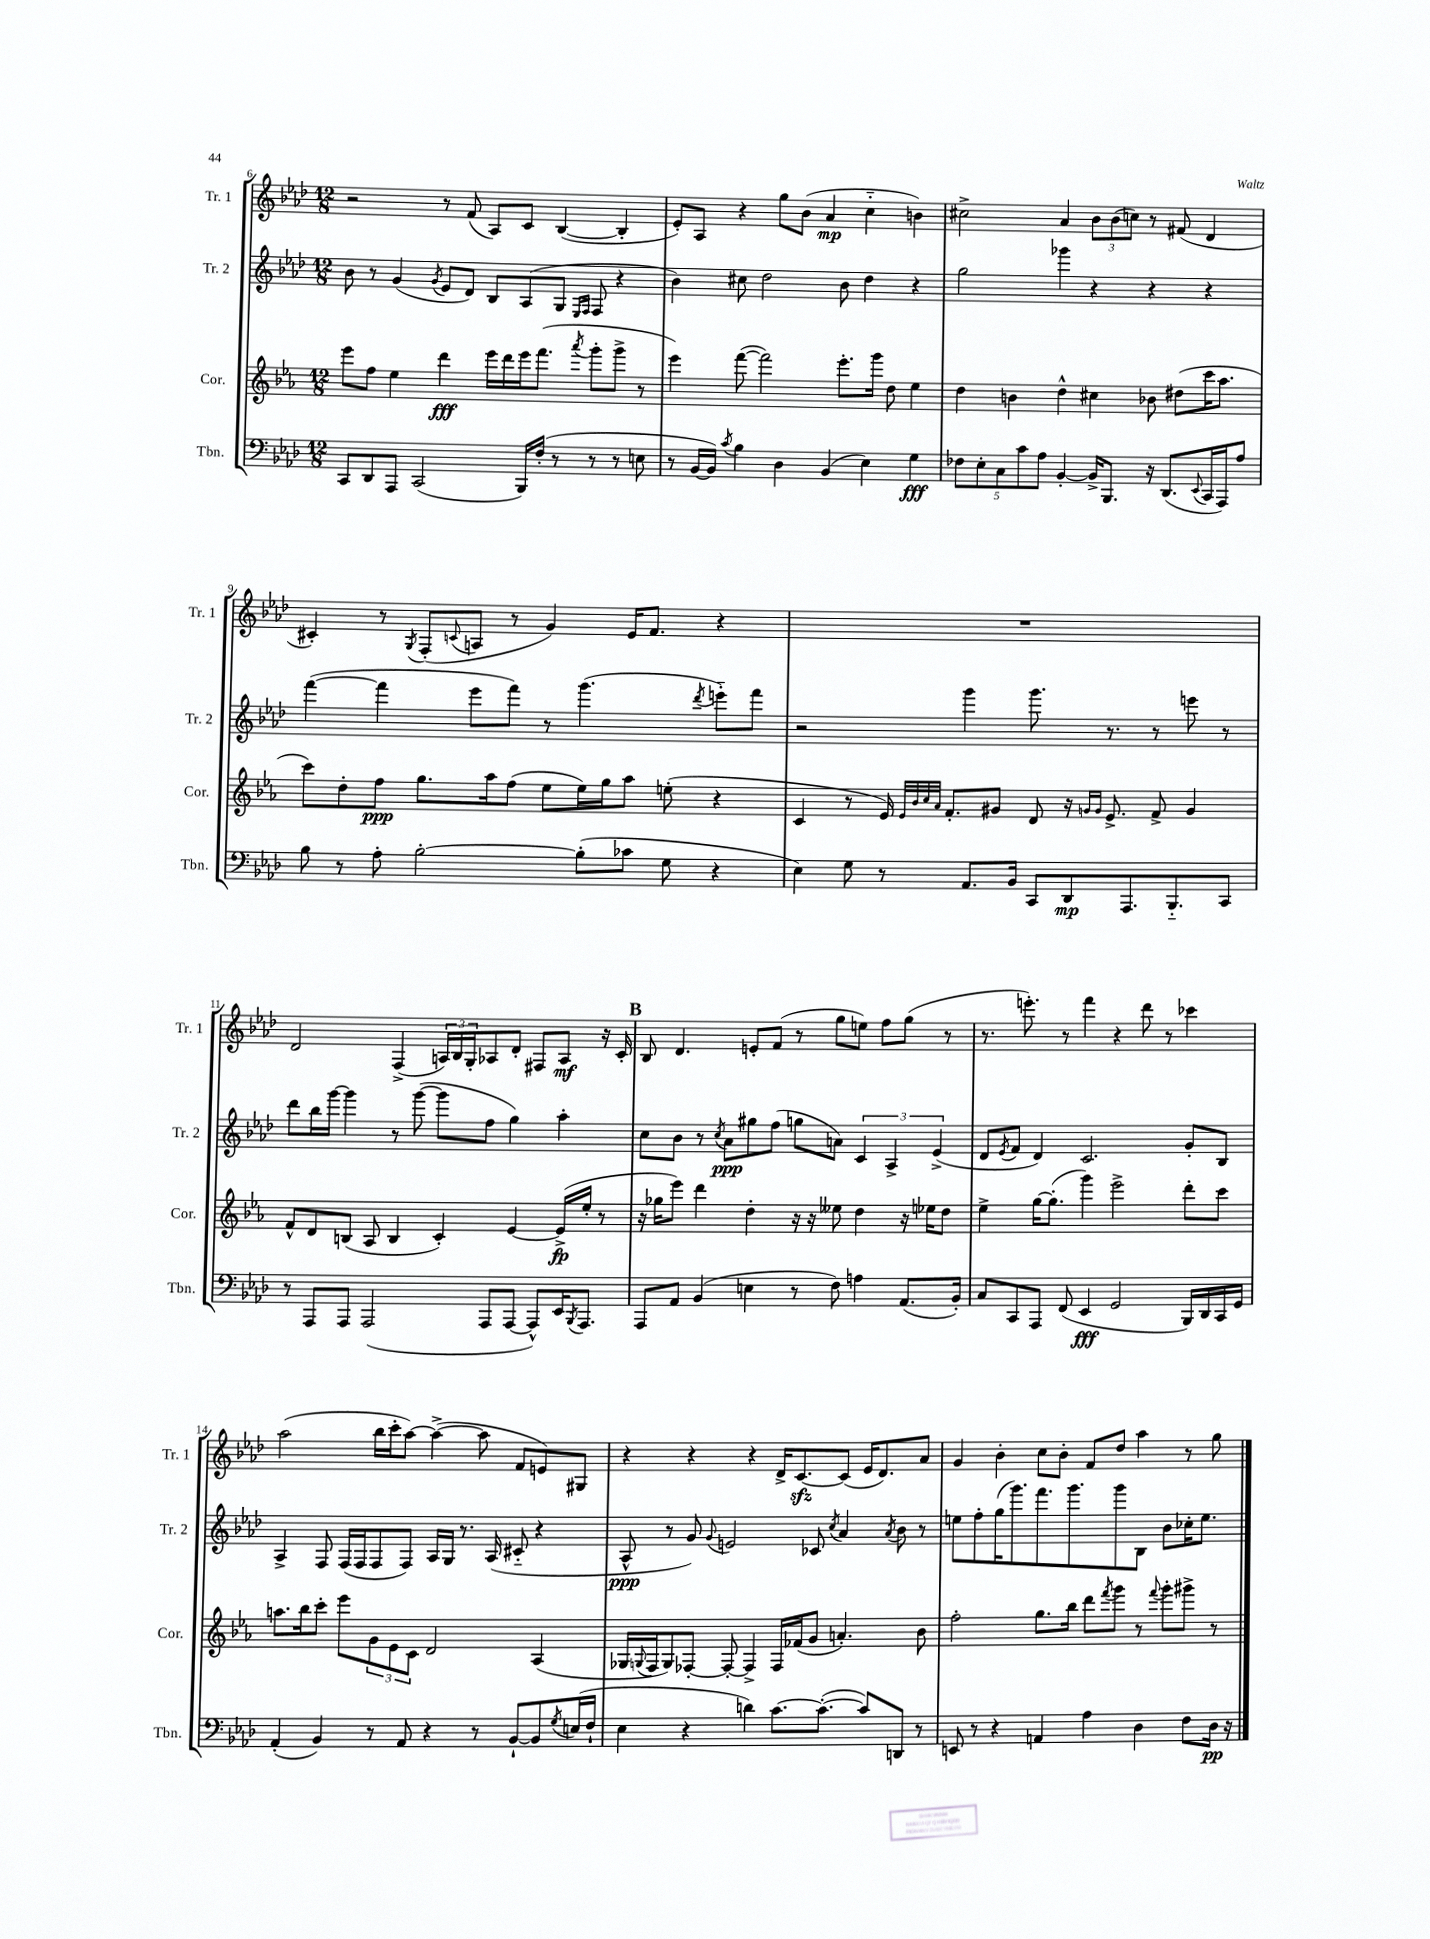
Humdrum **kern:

**kern	**kern	**kern	**kern
*staff4	*staff3	*staff2	*staff1
*clefF4	*clefG2	*clefG2	*clefG2
*k[b-e-a-d-]	*k[b-e-a-]	*k[b-e-a-d-]	*k[b-e-a-d-]
*M12/8	*M12/8	*M12/8	*M12/8
8CC	8eee-	8b-	2r
8DD-	8ff	8r	.
8AAA-	4ee-	(4g	.
(2CC	.	.	.
.	.	8qg	.
.	4ddd	8e-	8r
.	.	8d-)	(8f
.	16eee-	8B-	8A-)
.	16ddd	.	.
16BBB-)	16eee-	(8A-	8c
(16F'	(8.fff	.	.
8r	.	8G	([4B-
.	.	16qqE-	.
.	8qaaa-	16qqF	.
8r	8ggg'	8F	.
8r	8ggg^	4r	4B-']
8E	8r	.	.
=	=	=	=
8r	4eee-)	4b-)	8e-')
[16BB-	.	.	8A-
16BB-])	.	.	.
8qc	.	.	.
4B-	([8fff	8cc#	4r
.	2fff])	2dd-	.
4D-	.	.	8gg
.	.	.	(8b-
(4BB-	.	.	4a-
.	8.eee-'	8b-	.
4E-)	.	4dd-	4cc'~
.	16ggg	.	.
.	8dd	.	.
4G	4ee-	4r	4b)
=	=	=	=
10F-	4dd	2gg	2cc#^
10E-'	.	.	.
10C	.	.	.
.	4b	.	.
10c	.	.	.
10A-	.	.	.
[4BB-'	4dd^^	4ggg-	4a-
16BB-^]	4cc#	4r	12b-
8.BBB-	.	.	.
.	.	.	(12b-
.	.	.	12cc)
16r	8b-	4r	8r
(8.DD-	.	.	.
.	(8dd#	.	(8f#
8qqEE-	.	.	.
16CC	16ccc	4r	4d-
16AAA-)	8.aa-	.	.
8A-	.	.	.
=	=	=	=
8B-	8ccc)	([4fff	4c#')
8r	8dd'	.	.
8A-'	8ff	4fff]	8r
.	.	.	8qG
[2B-'	8.gg	.	(8F'
.	.	.	8qqc
.	.	8eee-	8A
.	16aa-	.	.
.	(8ff	8fff)	8r
.	8ee-	8r	4g)
(8B-']	16ee-)	(4.ggg	.
.	16gg	.	.
8c-	8aa-	.	16e-
.	.	.	8.f
8G	(8ee'	.	.
.	.	8qddd-	.
4r	4r	8eee'~)	4r
.	.	8fff	.
=	=	=	=
4E-)	4c	2r	1.r
8G	8r	.	.
8r	16e-)	.	.
.	32qqe-	.	.
.	32qqb-	.	.
.	32qqcc	.	.
.	32qqa-	.	.
.	8.f'	.	.
8.AA-	.	4ggg	.
.	8g#	.	.
16BB-	.	.	.
8CC	8d	8.ggg	.
8DD-	16r	.	.
.	16qqg	.	.
.	16qqg	.	.
.	8.e-^	8.r	.
8.AAA-	.	.	.
.	8f^	8r	.
8.BBB-'~	.	.	.
.	4g	8eee	.
8CC	.	8r	.
=	=	=	=
8r	8f^^	8ddd-	2d-
8AAA-	8d	16bb-	.
.	.	[16ggg	.
8AAA-	(8B	4ggg]	.
(2AAA-	8A-	.	.
.	4B	8r	(4F^
.	.	([8ggg	.
.	4c')	8ggg]	24A)
.	.	.	24B-
.	.	.	24G'
8AAA-	.	8ff	8A-
[8AAA-	[4e-	4gg)	8d-'
8AAA-^^])	.	.	8F#
16EE-	(16e-^]	4aa-'	8A-
8qBBB-	.	.	.
8.AAA-	16ee-'	.	.
.	8r	.	16r
.	.	.	16c'
=	=	=	=
8AAA-	16r	8cc	8B-
.	16gg-	.	.
8AA-	8eee-)	8b-	4.d-
(4BB-	4ddd	8r	.
.	.	8qcc	.
.	.	8a-	.
4E	4dd'	8gg#	8e'
.	.	(8ff	(8f
8r	16r	8gg	8r
.	16r	.	.
8F)	8ee--	8a)	8gg
4A	4dd	6c	8ee)
.	.	.	8ff
.	.	6A-^	.
(8.AA-	16r	.	(8gg
.	16ee-	.	.
.	.	(6e-^	.
.	8dd	.	8r
16BB-')	.	.	.
=	=	=	=
8C	4ee-^	8d-	8.r
.	.	8qe-	.
8CC	.	8f	.
.	.	.	8.eee')
8AAA-	[16gg	4d-)	.
.	(8.gg']	.	.
(8FF	.	.	8r
4EE-	4ggg)	2.c	4fff
2GG	2eee-^	.	4r
.	.	.	8ddd-
.	.	.	8r
16BBB-)	8ddd'	8g'	4ccc-
16DD-	.	.	.
16CC	8ccc	8B-	.
16GG	.	.	.
=	=	=	=
(4AA-'	8.aa	4A-^	(2aa-
.	16bb-	.	.
4BB-)	8ccc'	8F	.
.	8eee-	(16F	.
.	.	16F	.
8r	12g	8F	16bb-
.	.	.	16ccc'
.	12e-	.	.
8AA-	.	8F)	[8aa-)
.	12c	.	.
4r	2d	16A-	(4aa-^_
.	.	16G	.
.	.	8.r	.
8r	.	.	8aa-]
.	.	(16A-	.
[8BB-`	.	8c#'~	8f
8BB-]	(4A-	4r	8e)
8qG	.	.	.
(16E	.	.	8G#
16F`	.	.	.
=	=	=	=
4E-	16G-	8A-^^	4r
.	8qqG	.	.
.	16F	.	.
.	8G)	8r	.
4r	[8F-'	8g)	4r
.	.	8qqg	.
.	8F-'_	2e	.
4d)	4F-^]	.	4r
[8.c	16F-	.	16d-^
.	(16f-	.	[8.c
.	8g	8c-	.
(8.c'_	.	.	.
.	.	8qcc	.
.	4.a')	4a-	(8c]
8c])	.	.	16e-
.	.	.	8.d-)
.	.	8qa-	.
8DD	.	8b-	.
8r	8b-	8r	8a-
=	=	=	=
8EE	2ff'	8ee	4g
8r	.	8ff'	.
4r	.	(16gg	4b-'
.	.	8.ggg)	.
4AA	8.gg	8.fff	8cc
.	.	.	8b-'
.	16bb-	8.ggg	.
4A-	8ddd	.	8f
.	8qfff	.	.
.	8ggg	8ggg	8dd-
4D-	8r	8B-	4aa-
.	8qqfff	.	.
.	8ggg'	8b-	.
8F	8ggg#^	16cc-'	8r
.	.	8.ee	.
16D-	8r	.	8gg
16r	.	.	.
==	==	==	==
*-	*-	*-	*-
